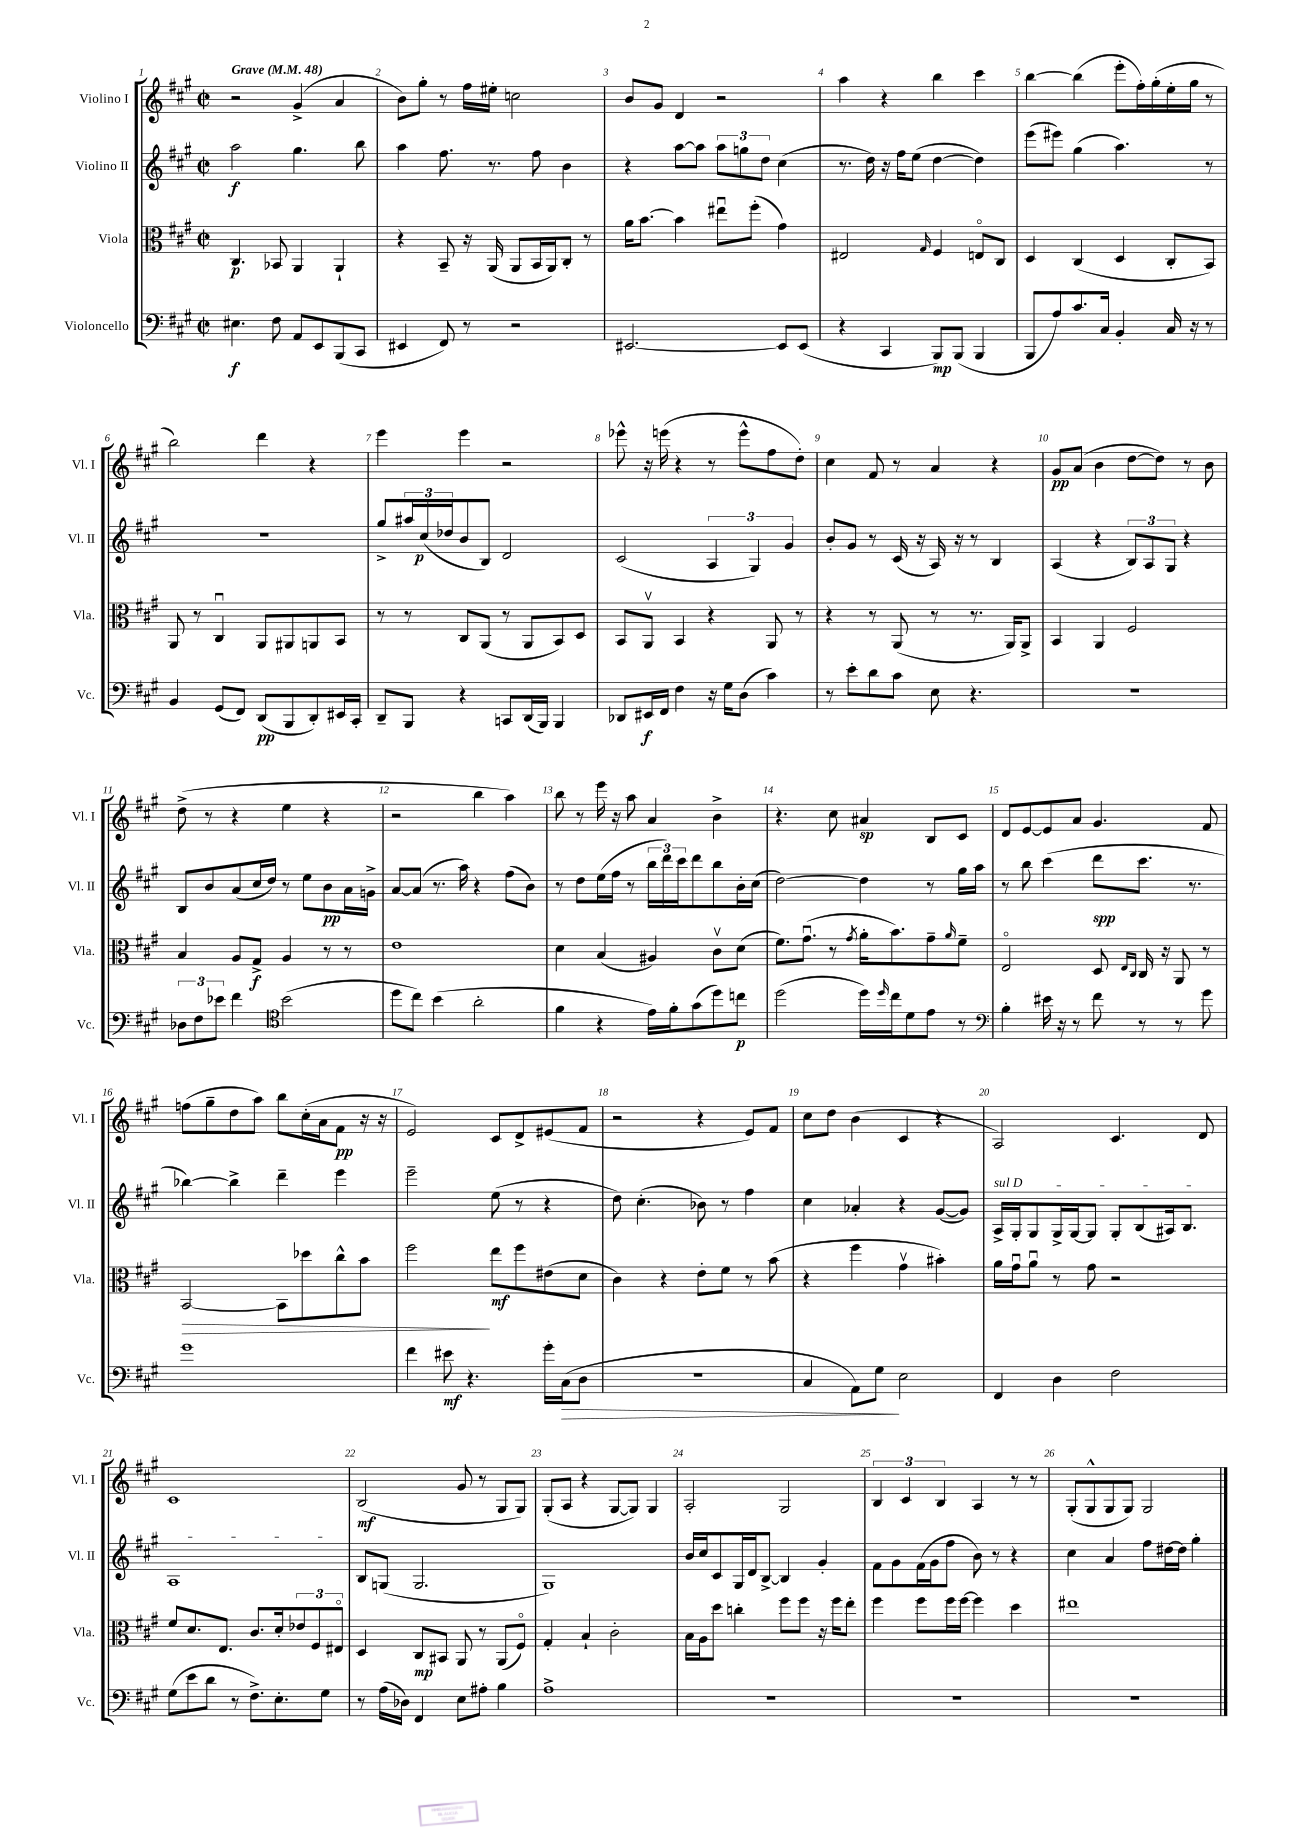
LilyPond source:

<<
\new StaffGroup <<
\new Staff = "s0" \with { instrumentName = "Violino I" shortInstrumentName = "Vl. I" } {
    \clef treble \key a \major \defaultTimeSignature \time 2/2 \tempo "Grave" 4 = 48
    r2 gis'4->( a'4 |
    b'8) gis''8-. r8 fis''16 eis''16-. c''2 |
    b'8 gis'8 d'4 r2 |
    a''4 r4 b''4 cis'''4 |
    b''4~ b''4( e'''8-. fis''16-.) gis''16-.( e''16-. gis''16 r8 |
    b''2) d'''4 r4 |
    e'''4 e'''4 r2 |
    ees'''8-^ r16 e'''16( r4 r8 e'''8-^ fis''8 d''8-.) |
    cis''4 fis'8 r8 a'4 r4 |
    gis'8\pp a'8( b'4 d''8~ d''8) r8 b'8 |
    d''8->( r8 r4 e''4 r4 |
    r2 b''4 a''4) |
    b''8 r8 e'''16 r16 a''8 a'4 b'4-> |
    r4. cis''8 ais'4\sp b8 cis'8 |
    d'8 e'8~ e'8 a'8 gis'4. fis'8 |
    f''8( gis''8-- d''8 a''8) b''8 cis''16-.( a'16 fis'8\pp r16 r16 |
    e'2) cis'8 d'8-> eis'8( fis'8 |
    r2 r4 e'8) fis'8 |
    cis''8 d''8 b'4( cis'4 r4 |
    a2) cis'4. d'8 |
    cis'1 |
    b2\mf( gis'8 r8 gis8 gis8) |
    gis8-.( a8 r4 gis8~ gis8) gis4 |
    a2-. gis2 |
    \tuplet 3/2 { b4 cis'4 b4 } a4 r8 r8 |
    gis8-.( gis8-^ gis8 gis8) gis2 \bar "|." |
}
\new Staff = "s1" \with { instrumentName = "Violino II" shortInstrumentName = "Vl. II" } {
    \clef treble \key a \major \defaultTimeSignature \time 2/2
    a''2\f gis''4. b''8 |
    a''4 fis''8. r8. fis''8 b'4 |
    r4 a''8~ a''8 \tuplet 3/2 { a''8 g''8 d''8 } cis''4( |
    r8. d''16) r16 fis''16 e''8( d''4~ d''4) |
    e'''8( eis'''8) gis''4( a''4.) r8 |
    R1 |
    gis''8-> \tuplet 3/2 { ais''16 cis''16\p( des''16 } b'8 b8) d'2 |
    cis'2( \tuplet 3/2 { a4 gis4) gis'4 } |
    b'8-. gis'8 r8 cis'16( r16 a16) r16 r8 b4 |
    a4( r4 \tuplet 3/2 { b8) a8 gis8 } r4 |
    b8 b'8 a'8( cis''16 d''16) r8 e''8 b'8\pp a'16 g'16-> |
    a'8~ a'8( r8. a''16) r4 fis''8( b'8) |
    r8 d''8 e''16( fis''16 r8 \tuplet 3/2 { b''16 d'''16) cis'''16 } d'''8 b''8 b'16-. cis''16( |
    d''2~) d''4 r8 gis''16 a''16 |
    r8 b''8 cis'''4( d'''8\spp cis'''8. r8. |
    bes''4~) bes''4-> d'''4-- e'''4 |
    e'''2-- e''8( r8 r4 |
    d''8) cis''4.-.( bes'8) r8 fis''4 |
    cis''4 aes'4-. r4 gis'8~( gis'8) |
    \once \override TextSpanner.bound-details.left.text = \markup { \italic "sul D" } a16->\startTextSpan gis16-. gis8 gis16-> gis16~ gis8 gis8-. b8( ais16) b8. |
    a1\stopTextSpan |
    b8 g8( g2. |
    gis1) |
    b'16 cis''16 cis'8 gis16 d'16 b8~-> b4 gis'4-. |
    fis'8 gis'8 fis'16( gis'16 fis''8 b'8) r8 r4 |
    cis''4 a'4 fis''8 dis''16~ dis''16 gis''4-. \bar "|." |
}
\new Staff = "s2" \with { instrumentName = "Viola" shortInstrumentName = "Vla." } {
    \clef alto \key a \major \defaultTimeSignature \time 2/2
    cis4.\p bes,8 a,4 a,4-! |
    r4 b,8-- r16 a,16( a,8 b,16 a,16) cis8-. r8 |
    a'16 b'8.~ b'4 eis''8\downbow fis''8-.( gis'4) |
    eis2 \grace { gis16 } fis4 e8\flageolet cis8 |
    d4 cis4( d4 cis8-. b,8) |
    a,8 r8 cis4\downbow a,8 ais,8 a,8 b,8 |
    r8 r8 cis8 a,8( r8 a,8 b,8) d8 |
    b,8 a,8\upbow b,4 r4 a,8 r8 |
    r4 r8 a,8( r8 r8. a,16) a,8-> |
    b,4 a,4 fis2 |
    b4 a8 gis8->\f a4 r8 r8 |
    e'1 |
    d'4 b4( ais4) cis'8\upbow d'8( |
    fis'8.) gis'8.\downbow( r8 \acciaccatura { gis'8 } a'16-. b'8.) gis'8-- \grace { a'16 } fis'8-- |
    e2\flageolet d8 \grace { e16 cis16 } cis16 r16 a,8 r8 |
    b,2~\> b,8 des''8 cis''8-^ b'8 |
    fis''2\! e''8\mf fis''8 eis'8( d'8 |
    cis'4) r4 e'8-. fis'8 r8 b'8( |
    r4 fis''4 gis'4\upbow bis'4-.) |
    a'16 gis'16\downbow a'8\downbow r8 gis'8 r2 |
    fis'8 d'8. e8. cis'8. d'16-. \tuplet 3/2 { ees'8 fis8 eis8\flageolet } |
    d4 cis8\mp bis,8 a,8 r8 a,8( fis8\flageolet) |
    gis4-. b4-! cis'2-. |
    b16 a16 d''8 c''4-. fis''8 fis''8 r16 fis''16 e''8-. |
    fis''4 fis''8 fis''16 fis''16~ fis''4 d''4 |
    eis''1 \bar "|." |
}
\new Staff = "s3" \with { instrumentName = "Violoncello" shortInstrumentName = "Vc." } {
    \clef bass \key a \major \defaultTimeSignature \time 2/2
    eis4.\f fis8 a,8 e,8 b,,8( cis,8 |
    eis,4 fis,8) r8 r2 |
    eis,2.~ eis,8 eis,8( |
    r4 cis,4 b,,8\mp) b,,8( b,,4 |
    b,,8 a8) cis'8. cis16 b,4-. cis16 r16 r8 |
    b,4 gis,8( fis,8) d,8\pp( b,,8 d,8-.) eis,16 cis,16-. |
    d,8-- b,,8 r4 c,8 d,16( b,,16) b,,4 |
    des,8 eis,16\f fis,16 fis4 r16 gis16 d8( cis'4) |
    r8 e'8-. d'8 cis'8 e8 r4. |
    R1 |
    \tuplet 3/2 { des8 fis8 ees'8 } fis'4 \clef tenor b'2( |
    d''8 cis''8) b'4( a'2-. |
    fis'4 r4 e'16) fis'16-. gis'8( d''8) c''8\p |
    d''2( d''16) \grace { d''16 } cis''16 d'8 e'8 r8 |
    \clef bass b4-. eis'16 r16 r8 fis'8 r8 r8 gis'8 |
    gis'1 |
    fis'4 eis'8\mf r4. gis'16-. cis16\>( d8 |
    r1 |
    cis4 a,8) gis8\! e2 |
    fis,4 d4 fis2 |
    gis8( e'8 d'8 r8 fis8.->) e8.-. gis8 |
    r8 a16( des16) fis,4 e8 ais8-. b4 |
    a1-> |
    R1 |
    R1 |
    R1 \bar "|." |
}
>>
>>
\layout { \context { \Score \override BarNumber.break-visibility = ##(#f #t #t) barNumberVisibility = #all-bar-numbers-visible } }
